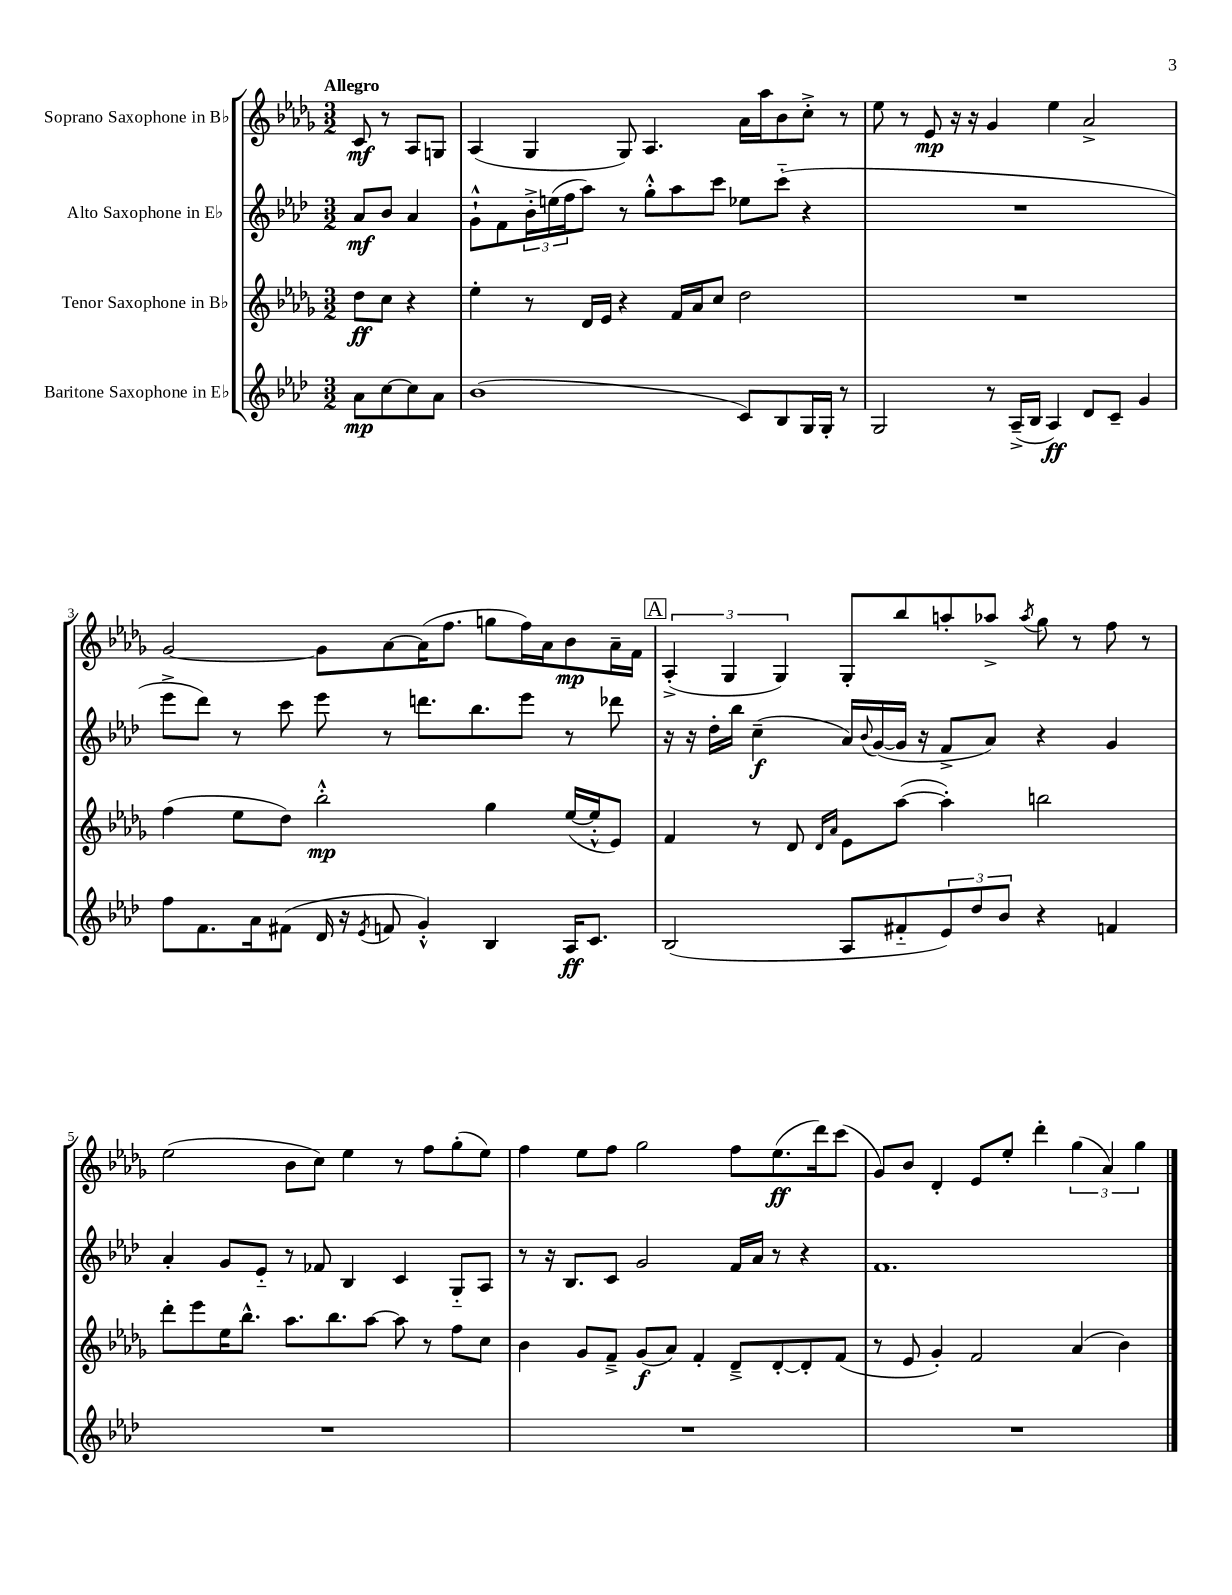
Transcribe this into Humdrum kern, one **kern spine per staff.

**kern	**dynam	**kern	**dynam	**kern	**dynam	**kern	**dynam
*part4	*part4	*part3	*part3	*part2	*part2	*part1	*part1
*staff4	*staff4	*staff3	*staff3	*staff2	*staff2	*staff1	*staff1
*I"Baritone Saxophone in E♭	*	*I"Tenor Saxophone in B♭	*	*I"Alto Saxophone in E♭	*	*I"Soprano Saxophone in B♭	*
*clefG2	*	*clefG2	*	*clefG2	*	*clefG2	*
*k[b-e-a-d-]	*	*k[b-e-a-d-g-]	*	*k[b-e-a-d-]	*	*k[b-e-a-d-g-]	*
*M3/2	*	*M3/2	*	*M3/2	*	*M3/2	*
=	=	=	=	=	=	=	=
!	!	!	!	!	!	!LO:TX:a:B:t=Allegro	!
8a-\L	mp	8dd-\L	ff	8a-/L	mf	8c/	mf
[8cc\	.	8cc\J	.	8b-/J	.	8r	.
8cc\]	.	4r	.	4a-/	.	8A-/L	.
8a-\J	.	.	.	.	.	8Gn/J	.
=1	=1	=1	=1	=1	=1	=1	=1
(1b-	.	4ee-'\	.	8g`^^\L	.	(4A-/	.
.	.	.	.	8f\	.	.	.
.	.	8r	.	24b-'^\L	.	4G-/	.
.	.	.	.	(24een\	.	.	.
.	.	.	.	24ff\J	.	.	.
.	.	16d-/LL	.	8aa-\J)	.	.	.
.	.	16e-/JJ	.	.	.	.	.
.	.	4r	.	8r	.	8G-/)	.
.	.	.	.	8gg'^^\L	.	4.A-/	.
.	.	16f/LL	.	8aa-\	.	.	.
.	.	16a-/J	.	.	.	.	.
.	.	8cc/J	.	8ccc\J	.	.	.
8c/L)	.	2dd-\	.	8ee-X\L	.	16a-\LL	.
.	.	.	.	.	.	16aa-\J	.
8B-/	.	.	.	(8ccc\J	.	8b-\	.
16G/L	.	.	.	4r	.	8cc'^\J	.
16G'/JJ	.	.	.	.	.	.	.
8r	.	.	.	.	.	8r	.
=2	=2	=2	=2	=2	=2	=2	=2
2G/	.	1.r	.	1.r	.	8ee-\	.
.	.	.	.	.	.	8r	.
.	.	.	.	.	.	8e-/	mp
.	.	.	.	.	.	16r	.
.	.	.	.	.	.	16r	.
8r	.	.	.	.	.	4g-/	.
(16A-~^/LL	.	.	.	.	.	.	.
16B-/JJ	.	.	.	.	.	.	.
4A-/)	ff	.	.	.	.	4ee-\	.
8d-/L	.	.	.	.	.	2a-^/	.
8c~/J	.	.	.	.	.	.	.
4g/	.	.	.	.	.	.	.
!!LO:LB:g=z
=3	=3	=3	=3	=3	=3	=3	=3
8ff\L	.	(4ff\	.	8eee-^\L	.	[2g-/	.
8.f\	.	.	.	8ddd-\J)	.	.	.
.	.	8ee-\L	.	8r	.	.	.
16a-\k	.	.	.	.	.	.	.
(8f#X\J	.	8dd-\J)	.	8ccc\	.	.	.
16d-/	.	2bb-'^^\	mp	8eee-\	.	8g-\L]	.
16r	.	.	.	.	.	.	.
8qe-/	.	.	.	.	.	.	.
8fn/	.	.	.	8r	.	[8a-\	.
4g'^^/)	.	.	.	8.dddn\L	.	(16a-\K]	.
.	.	.	.	.	.	8.ff\J	.
.	.	.	.	8.bb-\	.	.	.
4B-/	.	4gg-\	.	.	.	8ggn\L	.
.	.	.	.	8eee-\J	.	16ff\L)	.
.	.	.	.	.	.	16a-\J	.
16A-/KL	ff	([16ee-/LL	.	8r	.	8b-\	mp
8.c/J	.	16ee-'^^/J]	.	.	.	.	.
.	.	8e-/J)	.	8ddd-X\	.	16a-~\L	.
.	.	.	.	.	.	16f\JJ	.
!!LO:REH:place=s1:t=A
=4	=4	=4	=4	=4	=4	=4	=4
(2B-/	.	4f/	.	16r	.	(6A-'^/	.
.	.	.	.	16r	.	.	.
.	.	.	.	16dd-'\LL	.	.	.
.	.	.	.	.	.	6G-/	.
.	.	.	.	16bb-\JJ	.	.	.
.	.	8r	.	(4cc~\	f	.	.
.	.	.	.	.	.	6G-/)	.
.	.	8d-/	.	.	.	.	.
.	.	16qqd-/LL	.	.	.	.	.
.	.	16qqa-/JJ	.	.	.	.	.
8A-/L	.	8e-\L	.	16a-/LL)	.	8G-'/L	.
.	.	.	.	8qqb-/	.	.	.
.	.	.	.	([16g/	.	.	.
8f#X/	.	([8aa-\J	.	16g/JJ]	.	8bb-/	.
.	.	.	.	16r	.	.	.
12e-/)	.	4aa-'\])	.	8f^/L	.	8aan'/	.
12dd-/	.	.	.	.	.	.	.
.	.	.	.	8a-/J)	.	8aa-X^/J	.
12b-/J	.	.	.	.	.	.	.
.	.	.	.	.	.	8qaa-/	.
4r	.	2bbn\	.	4r	.	8gg-\	.
.	.	.	.	.	.	8r	.
4fn/	.	.	.	4g/	.	8ff\	.
.	.	.	.	.	.	8r	.
!!LO:LB:g=z
=5	=5	=5	=5	=5	=5	=5	=5
1.r	.	8ddd-'\L	.	4a-'/	.	(2ee-\	.
.	.	8eee-\	.	.	.	.	.
.	.	16ee-\K	.	8g/L	.	.	.
.	.	8.bb-^^\J	.	.	.	.	.
.	.	.	.	8e-/J	.	.	.
.	.	8.aa-\L	.	8r	.	8b-\L	.
.	.	.	.	8f-X/	.	8cc\J)	.
.	.	8.bb-\	.	.	.	.	.
.	.	.	.	4B-/	.	4ee-\	.
.	.	[8aa-\J	.	.	.	.	.
.	.	8aa-\]	.	4c/	.	8r	.
.	.	8r	.	.	.	8ff\L	.
.	.	8ff\L	.	8G/L	.	(8gg-'\	.
.	.	8cc\J	.	8A-/J	.	8ee-\J)	.
=6	=6	=6	=6	=6	=6	=6	=6
1.r	.	4b-\	.	8r	.	4ff\	.
.	.	.	.	16r	.	.	.
.	.	.	.	8.B-/L	.	.	.
.	.	8g-/L	.	.	.	8ee-\L	.
.	.	8f~^/J	.	8c/J	.	8ff\J	.
.	.	(8g-/L	f	2g/	.	2gg-\	.
.	.	8a-/J)	.	.	.	.	.
.	.	4f'/	.	.	.	.	.
.	.	8d-~^/L	.	16f/LL	.	8ff\L	.
.	.	.	.	16a-/JJ	.	.	.
.	.	[8d-'/	.	8r	.	(8.ee-\	ff
.	.	8d-'/]	.	4r	.	.	.
.	.	.	.	.	.	16ddd-\k)	.
.	.	(8f/J	.	.	.	(8ccc\J	.
=7	=7	=7	=7	=7	=7	=7	=7
1.r	.	8r	.	1.f	.	8g-/L)	.
.	.	8e-/	.	.	.	8b-/J	.
.	.	4g-'/)	.	.	.	4d-'/	.
.	.	2f/	.	.	.	8e-/L	.
.	.	.	.	.	.	8ee-'/J	.
.	.	.	.	.	.	4ddd-'\	.
.	.	(4a-/	.	.	.	(6gg-\	.
.	.	.	.	.	.	6a-/)	.
.	.	4b-\)	.	.	.	.	.
.	.	.	.	.	.	6gg-\	.
==	==	==	==	==	==	==	==
*-	*-	*-	*-	*-	*-	*-	*-
